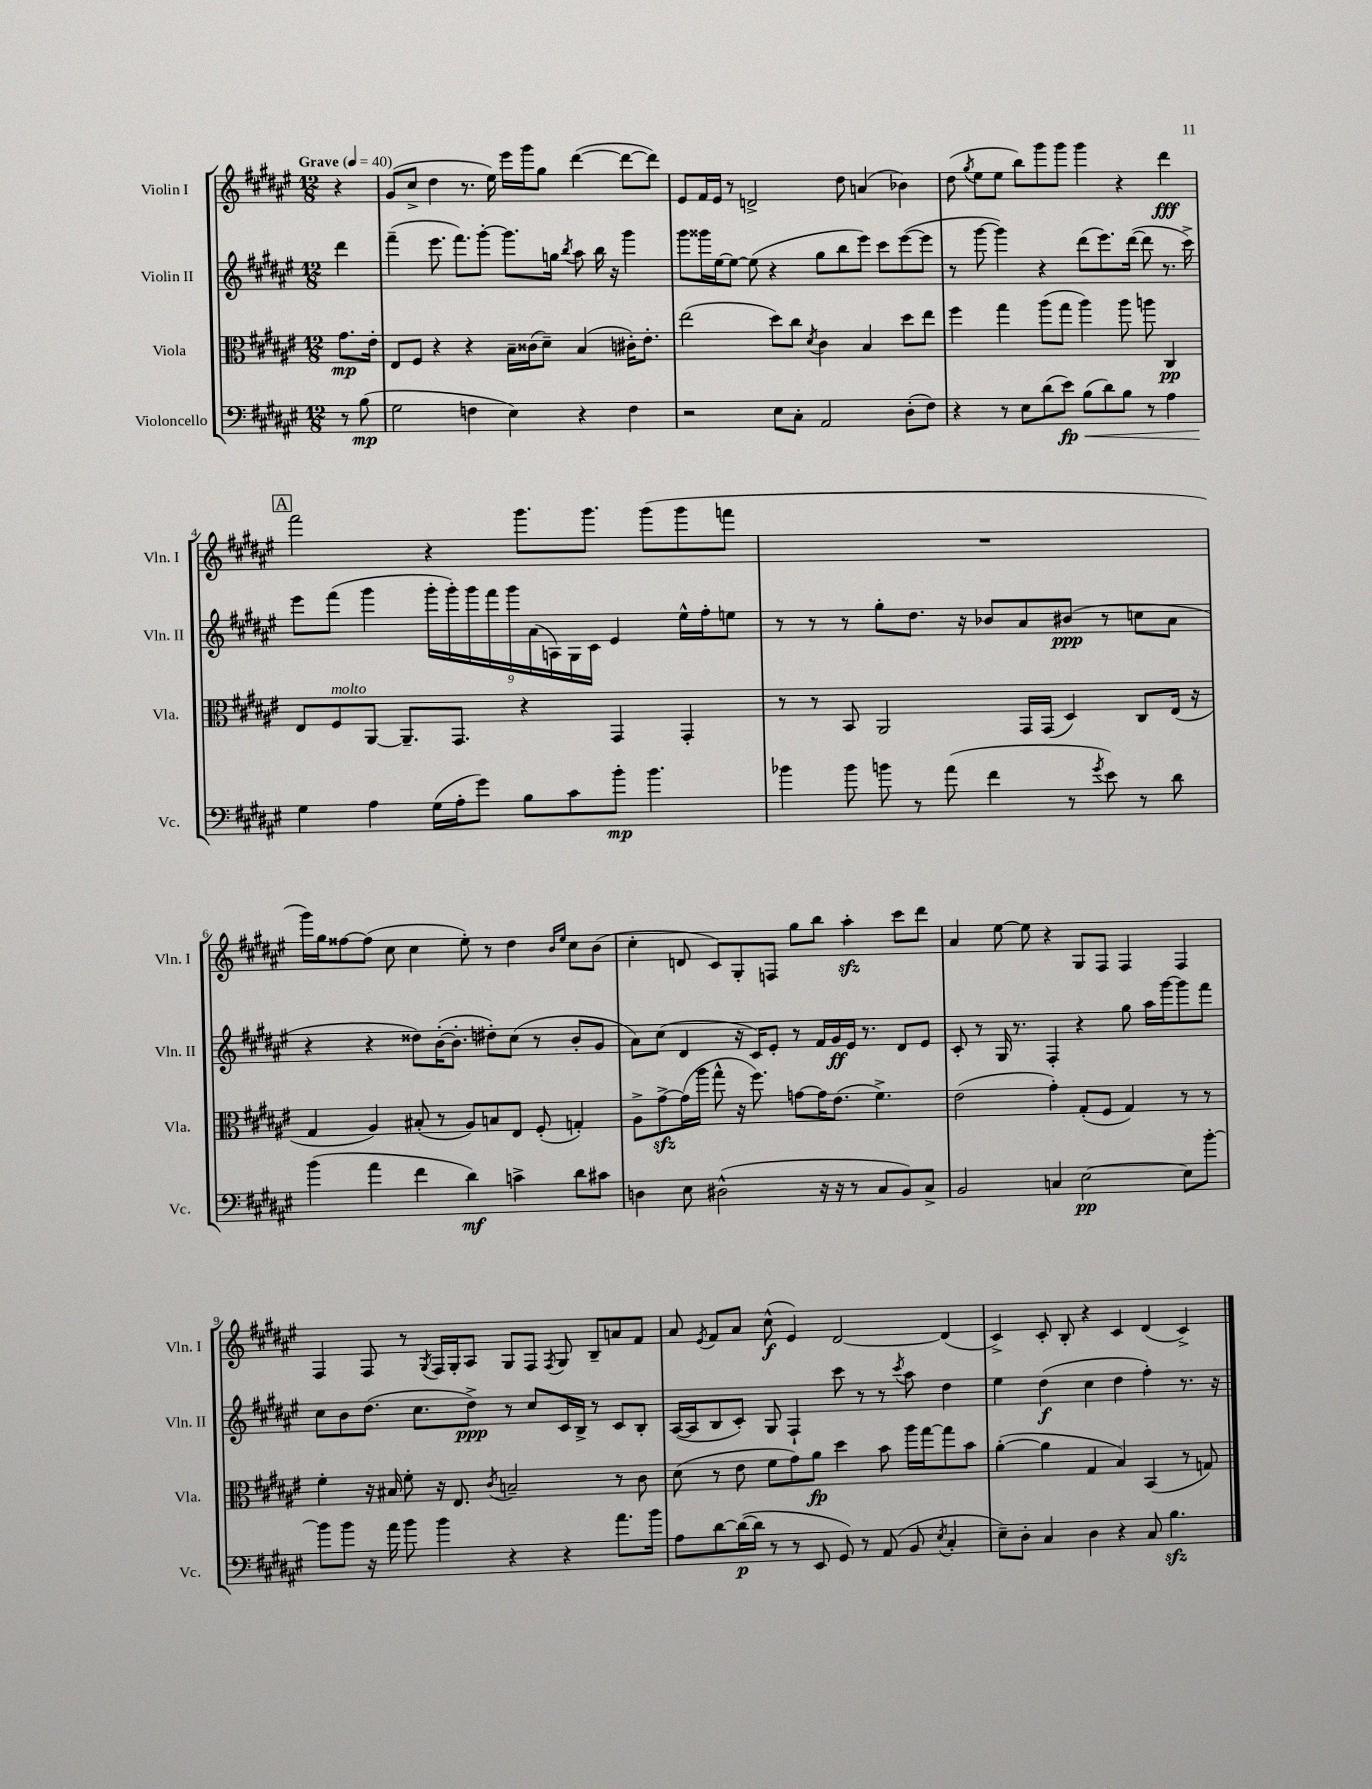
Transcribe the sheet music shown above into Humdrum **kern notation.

**kern	**kern	**kern	**kern
*staff4	*staff3	*staff2	*staff1
*clefF4	*clefC3	*clefG2	*clefG2
*k[f#c#g#d#a#e#]	*k[f#c#g#d#a#e#]	*k[f#c#g#d#a#e#]	*k[f#c#g#d#a#e#]
*M12/8	*M12/8	*M12/8	*M12/8
*MM40	*MM40	*MM40	*MM40
8r	8.g#\L	4ddd#\	4r
(8B\	.	.	.
.	16e#'\Jk	.	.
=	=	=	=
2G#\	8E#/L	(4fff#~\	(8g#/L
.	8F#/J	.	8cc#^/J
.	4r	8.eee#\	4dd#\
.	.	8.fff#\L)	.
4F\	4r	.	8.r
.	.	[8ggg#'\J	.
.	.	.	16ee#\)
4E#\)	16B~\LL	8.ggg#\]L	16eee#\LL
.	(16c##\J	.	16ggg#\J
.	8d#~\J)	.	8gg#\J
.	.	16gg\Jk	.
.	.	8qbb/	.
4r	(4B/	8aa#\	([4ddd#\
.	.	16bb\	.
.	.	16r	.
4F\	16c#'\LK)	4ggg#\	8ddd#\_L
.	8.e#'\J	.	.
.	.	.	8ddd#\]J)
=	=	=	=
2r	(2ee#\	8ggg#\L	8e#/L
.	.	16ggg##\L	16f#/L
.	.	[16ee#\J	16e#/JJ
.	.	8ee#\_J	8r
.	.	(8ee#\]	2d^/
8E#\L	8dd#\L)	4r	.
8C#'\J	8cc#\J	.	.
.	8qd#/	.	.
2AA#/	4c#\	8gg#\L	.
.	.	8bb\	8dd#\
.	4B/	8eee#\J)	(4a/
.	.	8ccc#\L	.
(8D#'\L	8dd#\L	([8eee#\	4b-\)
8F#\J)	8ee#\J	8eee#\]J	.
=	=	=	=
4r	4ff#\	8r	(8dd#\
.	.	.	8qgg#/
.	.	[8ggg#\	8ee#\L
8r	4gg#\	4ggg#\])	8ee#\J
8E#\L	.	.	8bb\L)
(8d#\	(8aa#\L	4r	8ggg#\
8e#\J)	8gg#\J	.	8ggg#\J
(8B\L	4aa#\)	(8ddd#\L	4ggg#\
8d#\)	.	8.eee#\)	.
8B\J	8aa#\	.	4r
.	.	([16ddd#\Jk	.
8r	8aa\	8ddd#\]	.
4A#\	4C#/	8.r	4ddd#\
.	.	16ccc#^\)	.
=	=	=	=
4G#\	8E#/L	8eee#\L	2fff#\
.	8F#/	(8fff#\J	.
4A#\	[8AA#/J	4ggg#\	.
.	8.AA#~/]L	.	.
(16G#\LL	.	18ggg#'\LL	4r
.	.	18ggg#'\)	.
16A#'\J	8.GG#/J	.	.
.	.	18ggg#\	.
8g#\J)	.	.	.
.	.	18fff#\	.
.	.	18ggg#\	.
8B\L	4r	.	8.ggg#\L
.	.	(18a#\	.
.	.	18A\)	.
8c#\	.	.	.
.	.	18G#\	.
.	.	.	8.ggg#\J
.	.	18c#\JJ	.
8b'\J	4GG#/	4e#/	.
4.b\	.	.	(8ggg#\L
.	4GG#'/	16ee#^^\LL	8ggg#\
.	.	16ff#'\J	.
.	.	8ee\J	8fff\J
=	=	=	=
4b-\	8r	8r	1.r
.	8r	8r	.
8b-\	8BB/	8r	.
8b\	2AA#/	8gg#'\L	.
8r	.	8.dd#\J	.
(8a#\	.	.	.
.	.	16r	.
4f#\	.	8b-/L	.
.	16GG#/LL	8a#/	.
.	(16GG#/JJ	.	.
8r	4D#/)	(8b#/J	.
8qg#/	.	.	.
8e#\)	.	8r	.
8r	8C#/L	8cc\L	.
8d#\	(16E#/Jk	8a#\J	.
.	16r	.	.
=	=	=	=
(4b\	4G#/	4r	16ggg#\LL)
.	.	.	16gg#\J
.	.	.	[8ff##\
4a#\	4A#/)	4r	(8ff##\]J
.	.	.	8cc#\
4f#\	(8B#'/	8dd##\L)	4cc#\
.	8r	([16b'\K	.
.	.	8.b'\]J	.
4d#\)	8A#/L)	.	8ee#'\)
.	8B/	8dd#'\L)	8r
4c^\	8E#/J	(8cc#\J	4dd#\
.	(8F#'/	8r	.
.	.	.	16qqb/LL
.	.	.	16qqee#/JJ
8d#\L	4G'/)	8b'/L	8cc#\L
8c#\J	.	8g#/J	(8b\J
=	=	=	=
4D\	8A#^\L	8a#\L)	4cc#'\
.	[8g#^\	(8cc#\J	.
8E#\	(16g#\]L	4d#/	8d/
.	16aa#\JJ	.	.
(2D#^^\	8gg#^^\	.	8c#/L)
.	16r	16r	8G#'/
.	8.ff#\)	16c#/LK)	.
.	.	8e#'/J	8F/J
.	[8g\L	8r	8gg#\L
16r	16g\]K	16f#/LL	8bb\J
16r	(8.e#\J	16g#/	.
8r	.	16e#/JJ	4aa#'\
.	.	8.r	.
8C#/L	4.f#^\)	.	.
8BB/)	.	8d#/L	8ccc#\L
8C#^/J	.	8e#/J	8ddd#\J
=	=	=	=
2BB/	(2e#\	8c#'/	4a#/
.	.	8r	.
.	.	16G#/	[8ee#\
.	.	8.r	.
.	.	.	8ee#\]
4C/	4g#'\)	4F#'/	4r
[2E#\	(8G#'/L	4r	8G#/L
.	8F#/J	.	8F#/J
.	4G#/)	8gg#\	4F#/
.	.	16aa#\LL	.
.	.	[16ggg#\J	.
8E#\]L	8r	8ggg#\]	4F#/
[8b'\J	8r	8fff#\J	.
=	=	=	=
8b\]L	4f#'\	8cc#\L	4F#/
8b\J	.	8b\	.
16r	16r	(8.dd#\J	8F#/
16a#\	16B#/	.	.
8b\	8f#'\	.	8r
.	.	8.cc#\L	.
.	.	.	8qG#/
4b\	16r	.	16F#/LL
.	8.E#/	.	16G#'/J
.	.	8dd#^\J)	8A#/J
.	8qc#/	.	.
4r	2B~/	8r	8G#/L
.	.	8cc#/L	8F#/J
.	.	.	8qF#/
4r	.	16c#/L	8G#/
.	.	16B^/JJ	.
.	.	8r	8B~/L
8.a#\L	8r	8c#/L	8a/
.	8c#\	8B'/J	8f#/J
16b\Jk	.	.	.
=	=	=	=
8A#\L	(8d#\	([16A#/LL	8a#/
.	.	16A#/]J	.
.	.	.	8qe#/
[8d#\	8r	8B/	8f#/L
(16d#\_L	8e#\	8c#'/J)	8a#/J
16d#\]JJ	.	.	.
8r	8f#\L	8G#/	(8cc#^^\
8r	8g#\)	4F#`/	4e#/)
8EE#/	8a#\J	.	.
8GG#/)	4dd#\	8ccc#\	[2d#/
8r	.	8r	.
(8AA#/	8b\	8r	.
.	.	8qccc#/	.
8BB/	16aa#\LL	8aa#\	.
.	[16gg#\J	.	.
8qE#/	.	.	.
4C#'/	8gg#\]	4dd#\	(4d#/]
.	8b\J	.	.
=	=	=	=
8E#~\L)	([4a#'\	4ee#\	4c#^/)
8D#'\J	.	.	.
4C#/	4a#\]	(4dd#\	8c#'/
.	.	.	8B'/
4D#\	4G#/	4cc#\	4r
4r	4B/)	4dd#\	4c#/
8C#/	(4BB/	4ff#'\)	(4d#/
4.B\	.	.	.
.	8r	8.r	4c#^/)
.	8G/)	.	.
.	.	16r	.
==	==	==	==
*-	*-	*-	*-
